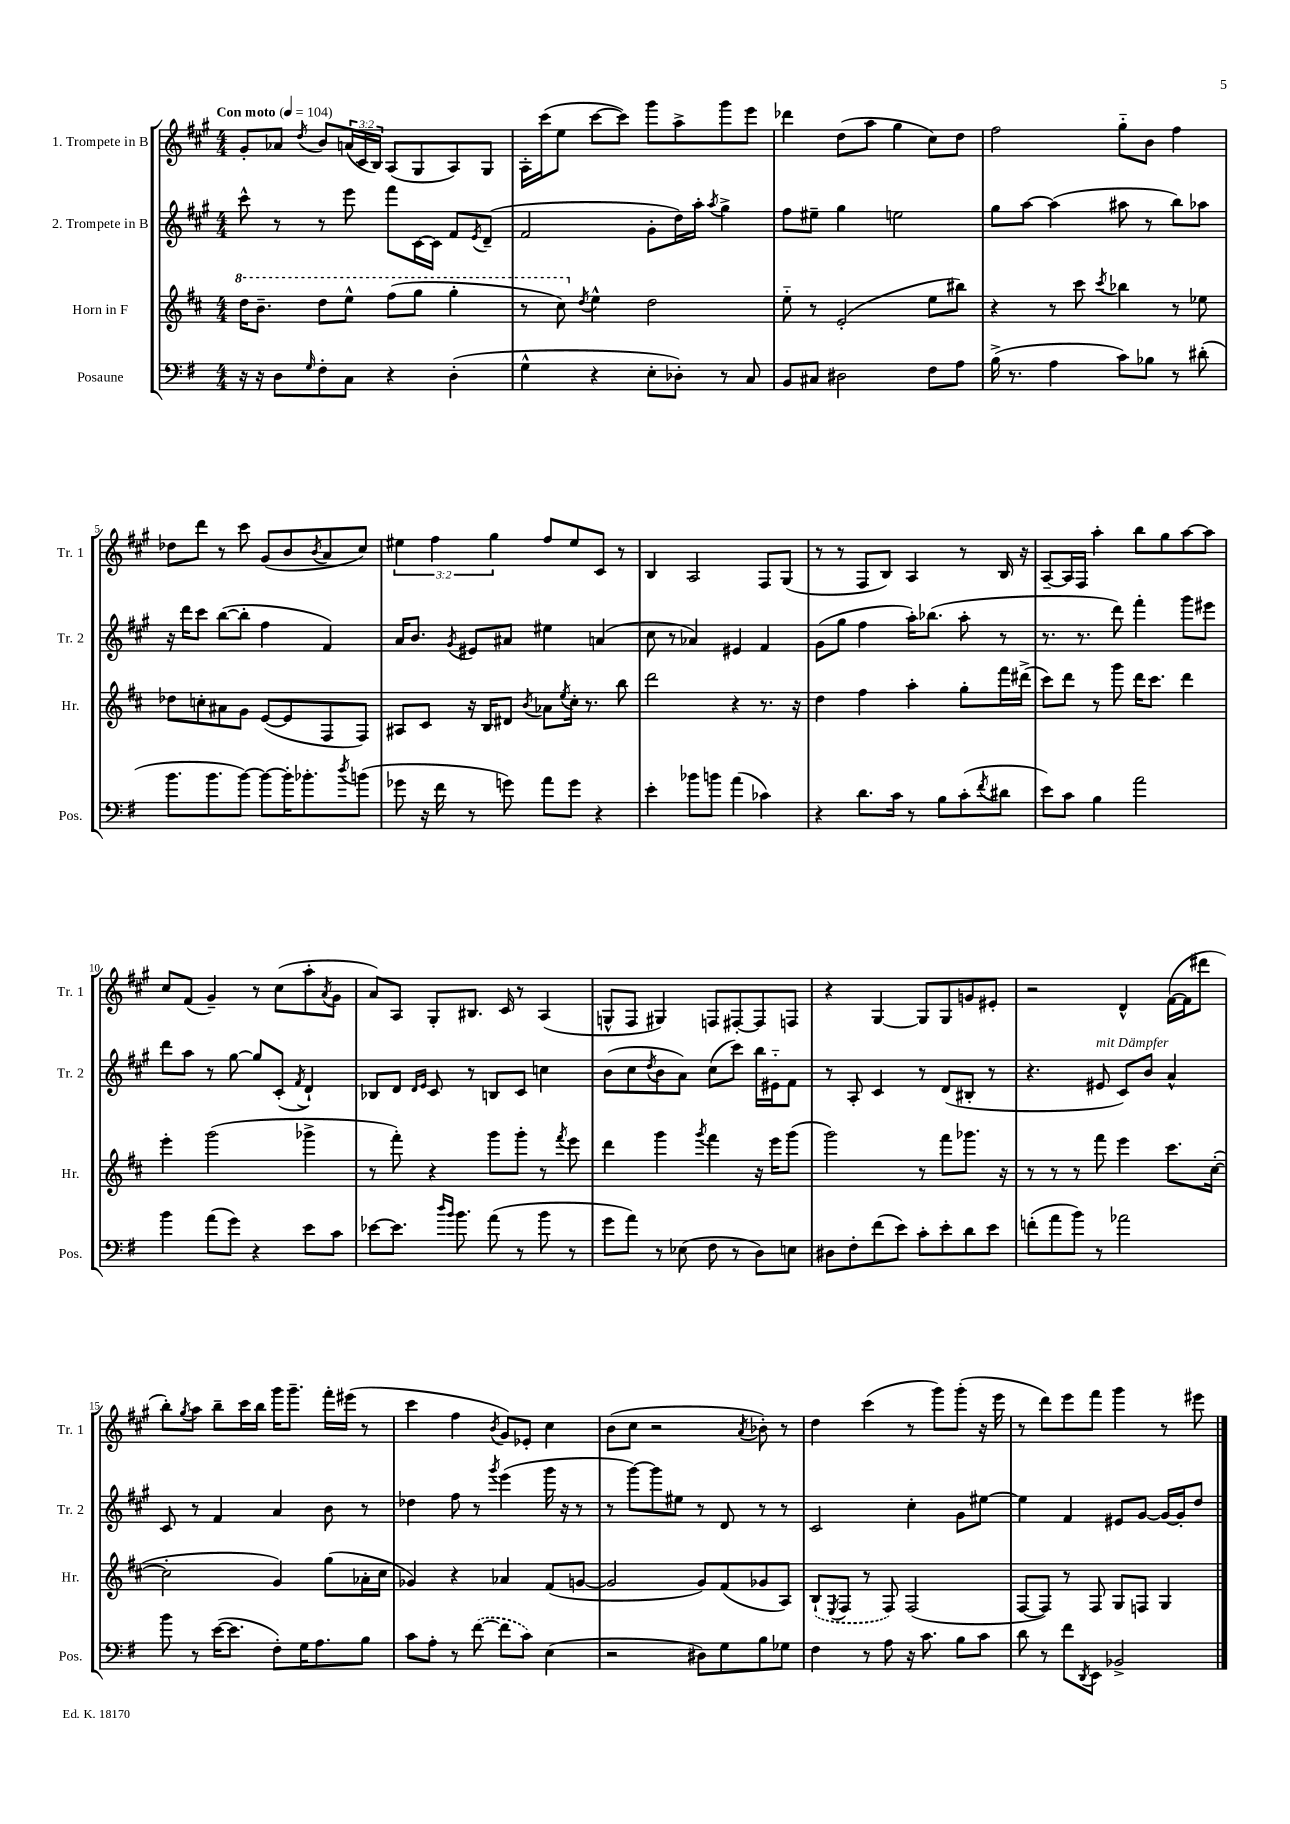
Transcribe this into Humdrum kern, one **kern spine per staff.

**kern	**kern	**kern	**kern
*staff4	*staff3	*staff2	*staff1
*clefF4	*clefG2	*clefG2	*clefG2
*k[f#]	*k[f#c#]	*k[f#c#g#]	*k[f#c#g#]
*M4/4	*M4/4	*M4/4	*M4/4
*MM104	*MM104	*MM104	*MM104
16r	16ddd\LK	8ccc#^^\	8g#'/L
16r	8.bb~\J	.	.
8D\L	.	8r	8a-/J
16qqG/	.	.	8qdd/
8F#'\	8ddd\L	8r	8b/L
8C\J	8eee^^\J	8eee\	(24a/L
.	.	.	24c#/
.	.	.	24B/JJ)
4r	(8fff#\L	8fff#\L	(8A/L
.	8ggg\J	[16c#\L	8G#/
.	.	16c#\]JJ	.
(4D'\	4ggg'\	8f#/L	8A/)
.	.	8qe/	.
.	.	(8d~/J	8G#/J
=	=	=	=
4G^^\	8r	2f#/	16A'\LL
.	.	.	(16ccc#\J
.	8ccc#\)	.	8ee\J
.	8qdd/	.	.
4r	4ee^^\	.	[8ccc#\L
.	.	.	8ccc#\]J)
8E'\L	2dd\	8g#'\L	8ggg#\L
8D-'\J)	.	16dd\L)	8aa^\
.	.	16aa'\JJ	.
.	.	8qaa/	.
8r	.	4gg#^\	8ggg#\
8C/	.	.	8eee\J
=	=	=	=
8BB/L	8ee'~\	8ff#\L	4ddd-\
8C#/J	8r	8ee#~\J	.
2D#\	(2e'/	4gg#\	(8dd\L
.	.	.	8aa\J
.	.	2ee\	4gg#\
8F#\L	8ee\L	.	8cc#\L)
8A\J	8bb#\J)	.	8dd\J
=	=	=	=
(16B^\	4r	8gg#\L	2ff#\
8.r	.	.	.
.	.	[8aa\J	.
4A\	8r	(4aa\]	.
.	8ccc#\	.	.
.	8qccc#/	.	.
8c\L)	4bb-\	8aa#\	8gg#'~\L
8B-\J	.	8r	8b\J
8r	8r	8bb\L)	4ff#\
(8d#'\	8ee-\	8aa-\J	.
=	=	=	=
8.b\L	8dd-\L	16r	8dd-\L
.	.	16ddd\LK	.
.	8cc'\	8ccc#\J	8ddd\J
8.b\	.	.	.
.	8a#\	([8bb\L	8r
[8b\J)	8g\J	8bb'\]J	8ccc#\
8b\_L	([8e/L	4ff#\	(8g#/L
16b'\]K	8e/]	.	8b/
8.b-'\	.	.	.
.	.	.	8qb/
.	8F#/	4f#/)	8a/
8qdd/	.	.	.
(8b\J	8F#/J)	.	8cc#/J)
=	=	=	=
8g-\	8A#/L	16a/LK	6ee#\
.	.	8.b/J	.
16r	8c#/J	.	.
.	.	.	6ff#\
16f#\	.	.	.
.	.	8qg#/	.
8r	16r	8e#/L	.
.	16B/LK	.	.
.	.	.	6gg#\
8g\)	8d#/J	8a#/J	.
.	8qb/	.	.
8a\L	8a-\L	4ee#\	8ff#/L
.	8qee/	.	.
8g\J	16cc#'\Jk	.	8ee#/
.	8.r	.	.
4r	.	(4a/	8c#/J
.	8bb\	.	8r
=	=	=	=
4e'\	2ddd\	8cc#\	4B/
.	.	8r	.
8b-\L	.	4a-/)	2A/
8b\J	.	.	.
(4a\	4r	4e#/	.
4c-\)	8.r	4f#/	8F#/L
.	.	.	(8G#/J
.	16r	.	.
=	=	=	=
4r	4dd\	(8g#\L	8r
.	.	8gg#\J	8r
8.d\L	4ff#\	4ff#\	8F#/L
.	.	.	8B/J)
16c\Jk	.	.	.
8r	4aa'\	16aa'\LK)	4A/
.	.	(8.bb-\J	.
8B\L	.	.	.
(8c'\	8gg'\L	8aa'\	8r
8qf#/	.	.	.
8d#\J	16fff#\L	8r	16B/
.	(16ddd#^\JJ	.	16r
=	=	=	=
8e\L)	8ccc#\L)	8.r	[8A~/L
8c\J	8ddd\J	.	16A/]L
.	.	8.r	16F#/JJ
4B\	8r	.	4aa'\
.	8ggg\	8ddd\)	.
2a\	16ddd\LK	4fff#'\	8bb\L
.	8.ccc#\J	.	.
.	.	.	8gg#\
.	4ddd\	8ggg#\L	[8aa\
.	.	8eee#\J	8aa\]J
=	=	=	=
4b\	4eee'\	8ddd\L	8cc#/L
.	.	8aa\J	(8f#/J
(8a\L	(2ggg\	8r	4g#~/)
8g\J)	.	[8gg#\	.
4r	.	8gg#/]L	8r
.	.	(8c#'/J	(8cc#\L
.	.	8qf#/	.
8e\L	4ggg-^\	4d`/)	8aa'\
.	.	.	8qa/
8c\J	.	.	8g#\J
=	=	=	=
[8e-\L	8r	8B-/L	8a/L)
8.e-\]J	8fff#'\)	8d/J	8A/J
.	.	16qqd/LL	.
.	.	16qqe/JJ	.
.	4r	8c#/	8G#'/L
16qqdd/LL	.	.	.
16qqb/JJ	.	.	.
8.b\	.	.	.
.	.	8r	8.B#/J
(8a\	8ggg\L	8B/L	.
.	.	.	16c#/
8r	8ggg'\J	8c#/J	8r
8b\	8r	4cc\	(4A/
.	8qfff#/	.	.
8r	8eee\	.	.
=	=	=	=
8g\L	4ddd\	(8b\L	8G^^/L
8a\J)	.	8cc#\	8F#/J
.	.	8qdd/	.
8r	4ggg\	8b\	4G#/)
(8E-\	.	8a\J)	.
.	8qggg/	.	.
8F#\	4fff#\	(8cc#\L	8F/L
8r	.	8ccc#\J)	[8F#'/
8D\L)	16r	16bb\LL	8F#/]
.	16eee\LK	16e#'~\J	.
8E\J	(8ggg\J	8f#\J	8F/J
=	=	=	=
8D#\L	2ggg\)	8r	4r
8F#'\	.	8A'/	.
(8f#\	.	4c#/	[4G#/
8e\J)	.	.	.
8c'\L	8r	8r	8G#/]L
8e'\	8fff#\L	(8d/L	8G#/
8d\	8.ggg-\J	8B#'/J	8g/
8e\J	.	8r	8e#'/J
.	16r	.	.
=	=	=	=
(8f'\L	8r	4.r	2r
8a\	8r	.	.
8b\J)	8r	.	.
8r	8fff#\	8e#/	.
2a-\	4eee\	8c#/L)	4d^^/
.	.	8b/J	.
.	8.ccc#\L	4a^^/	([16f#\LL
.	.	.	16f#\]J
.	.	.	8ddd#\J
.	([16cc#'\Jk	.	.
=	=	=	=
8b\	2cc#'\]	8c#/	8bb'\L)
.	.	.	8qgg#/
8r	.	8r	8aa\J
([16e\LK	.	4f#/	8bb~\L
8.e\]J	.	.	.
.	.	.	16ccc#\L
.	.	.	16bb\JJ
8F#'\L)	4g/)	4a/	16ggg#\LK
.	.	.	8.ggg#~\J
16G\K	.	.	.
8.A\	.	.	.
.	(8gg\L	8b\	16fff#'\LL
.	.	.	(16eee#\JJ
8B\J	16a-'\L	8r	8r
.	16cc#\JJ	.	.
=	=	=	=
8c\L	4g-/)	4dd-\	4ccc#\
8A'\J	.	.	.
8r	4r	8ff#\	4ff#\
([8f#\	.	8r	.
.	.	8qggg#/	8qb/
8f#\]L	4a-/	(4eee\	8g#/L)
8c\J)	.	.	8e-'/J
(4E\	(8f#/L	16ggg#\	4cc#\
.	.	16r	.
.	[8g/J	8r	.
=	=	=	=
2r	2g/]	8r	(8b\L
.	.	[8ggg#\L)	8cc#\J
.	.	8ggg#\]	2r
.	.	8ee#\J	.
8D#\L)	8g/L)	8r	.
8G\	(8f#/	8d/	.
.	.	.	8qa/
8B\	8g-/	8r	8b-'\)
8G-\J	8A/J)	8r	8r
=	=	=	=
4F#\	(8B`/L	2c#/	4dd\
.	8qE/	.	.
.	8F#/J	.	.
8r	8r	.	(4ccc#\
8A\	8F#/)	.	.
16r	(2F#/	4cc#'\	8r
8.c\	.	.	.
.	.	.	8ggg#\L)
8B\L	.	8g#\L	(8ggg#'\J
8c\J	.	[8ee#\J	16r
.	.	.	16eee\
=	=	=	=
8d\	[8F#/L	4ee#\]	8r
8r	8F#/]J)	.	8ddd\L)
8f#\L	8r	4f#/	8eee\
8qDD/	.	.	.
8EE\J	8F#/	.	8fff#\J
2BB-^/	8G/L	8e#/L	4ggg#\
.	8F/J	[8g#/J	.
.	4G/	16g#/_LL	8r
.	.	16g#'/]J	.
.	.	8dd/J	8eee#\
==	==	==	==
*-	*-	*-	*-
